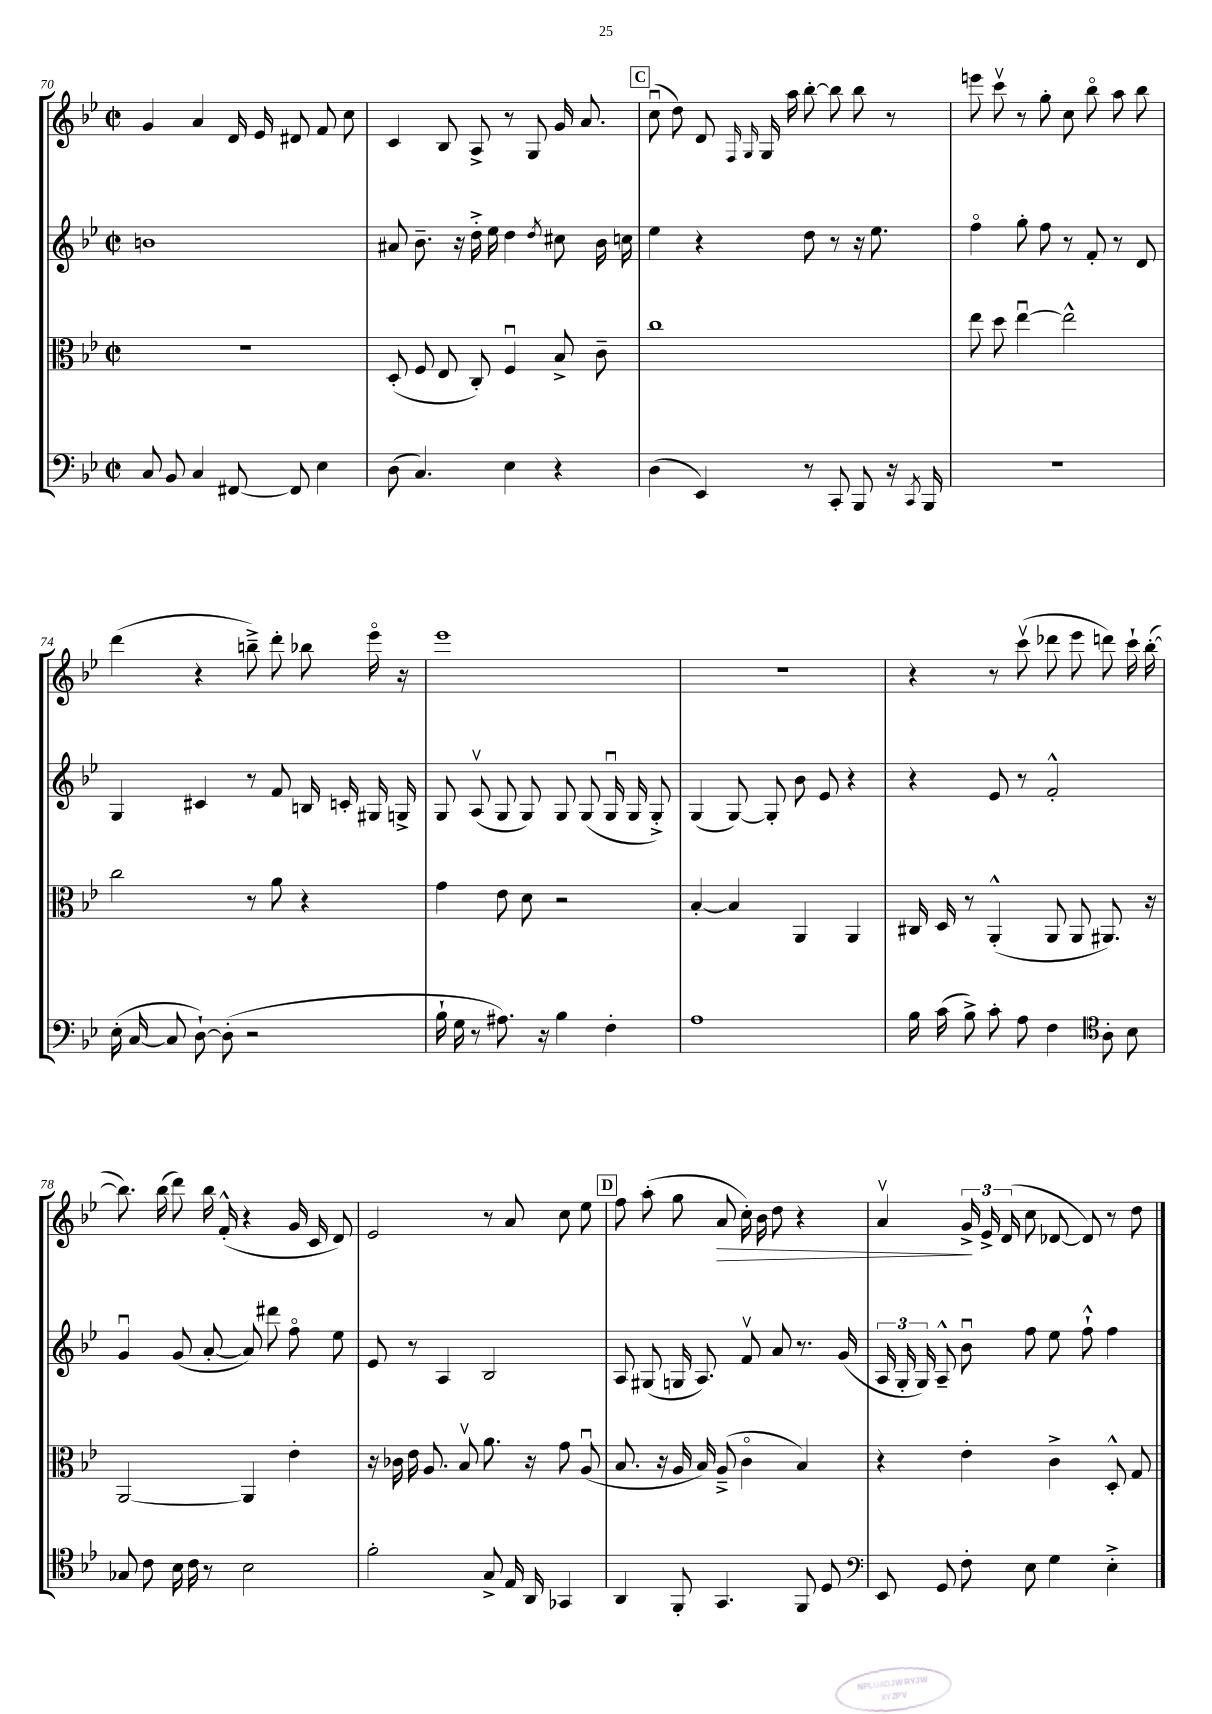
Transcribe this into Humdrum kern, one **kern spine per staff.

**kern	**kern	**kern	**kern
*staff4	*staff3	*staff2	*staff1
*clefF4	*clefC3	*clefG2	*clefG2
*k[b-e-]	*k[b-e-]	*k[b-e-]	*k[b-e-]
*M2/2	*M2/2	*M2/2	*M2/2
*met(c|)	*met(c|)	*met(c|)	*met(c|)
8C/	1r	1b	4g/
8BB-/	.	.	.
4C/	.	.	4a/
[8FF#/	.	.	16d/
.	.	.	16e-/
8FF#/]	.	.	8d#/
4E-\	.	.	8f/
.	.	.	8cc\
=	=	=	=
(8D\	(8D'/	8a#/	4c/
4.C/)	8F/	8.b-~\	.
.	8E-/	.	8B-/
.	.	16r	.
.	8C'/)	16dd'^\	8A^/
.	.	16ee-\	.
4E-\	4Fu/	4dd\	8r
.	.	.	8G/
.	.	8qdd/	.
4r	8B-^/	8cc#\	16g/
.	.	.	8.a/
.	8c~\	16b-\	.
.	.	16cc\	.
=	=	=	=
(4D\	1cc	4ee-\	(8ccu\
.	.	.	8dd\)
4EE-/)	.	4r	8d/
.	.	.	16qqF/
.	.	.	16qqG/
.	.	.	16G/
.	.	.	16aa\
8r	.	8dd\	[8bb-'\
8CC'/	.	8r	8bb-\]
8BBB-/	.	16r	8bb-\
.	.	8.ee-\	.
16r	.	.	8r
8qCC/	.	.	.
16BBB-/	.	.	.
=	=	=	=
1r	8ee-\	4ffo\	8eee\
.	8dd\	.	8cccv\
.	[4ee-u\	8gg'\	8r
.	.	8ff\	8gg'\
.	2ee-^^\]	8r	8cc\
.	.	8f'/	8bb-o\
.	.	8r	8aa\
.	.	8d/	8bb-\
=	=	=	=
(16E-'\	2cc\	4G/	(4ddd\
[16C/	.	.	.
8C/]	.	.	.
[8D`\)	.	4c#/	4r
(8D'\]	.	.	.
2r	8r	8r	8bb~^\)
.	8a\	8f/	8ddd'\
.	4r	16B/	8bb-\
.	.	16c'/	.
.	.	16G#/	16eee-o\
.	.	16G^/	16r
=	=	=	=
16B-`\	4g\	8G/	1eee-
16G\	.	.	.
8r	.	(8Av/	.
8.A#\)	8e-\	8G/	.
.	8d\	8G/)	.
16r	.	.	.
4B-\	2r	8G/	.
.	.	(8G/	.
4F'\	.	16Gu/	.
.	.	16G/	.
.	.	8G'^/)	.
=	=	=	=
1A	[4B-'/	(4G/	1r
.	4B-/]	[8G/)	.
.	.	8G'/]	.
.	4AA/	8b-\	.
.	.	8e-/	.
.	4AA/	4r	.
=	=	=	=
16B-\	16C#/	4r	4r
(16c\	16D/	.	.
8B-^\)	8r	.	.
8c'\	(4AA'^^/	8e-/	8r
8A\	.	8r	(8cccv\
4F\	8AA/	2f'^^/	8ddd-\
.	8AA/	.	8eee-\
*clefC4	*	*	*
8A'\	8.AA#/)	.	8ddd\)
8B-\	.	.	16ccc`\
.	16r	.	([16bb-'\
=	=	=	=
8G-/	[2AA/	4gu/	8.bb-\])
8c\	.	.	.
.	.	.	(16bb-\
16B-\	.	(8g/	8ddd\)
16c\	.	.	.
8r	.	[8a'/	16bb-\
.	.	.	(16f'^^/
2B-\	4AA/]	8a/])	4r
.	.	8ddd#\	.
.	4e-'\	8ffo\	16g/
.	.	.	16c/
.	.	8ee-\	8d/)
=	=	=	=
2f'\	16r	8e-/	2e-/
.	16c-\	.	.
.	16e-\	8r	.
.	8.A/	.	.
.	.	4A/	.
.	8B-v/	.	.
8G^/	8.a\	2B-/	8r
16E-/	.	.	8a/
16AA/	16r	.	.
4GG-/	8g\	.	8cc\
.	(8Au/	.	8ee-\
=	=	=	=
4AA/	8.B-/	8A/	8ff\
.	.	(8G#/	(8aa'\
.	16r	.	.
8FF'/	16A/	16G/	8gg\
.	16B-/)	8.A/)	.
4.GG/	(8A~^/	.	8a/
.	4co\	8fv/	16cc'\)
.	.	.	16b-\
.	.	8a/	8dd\
8FF/	4B-/)	8.r	4r
8D/	.	.	.
.	.	(16g/	.
=	=	=	=
*clefF4	*	*	*
8EE-/	4r	24A/	4av/
.	.	24G'/	.
.	.	24G/)	.
8GG/	.	8A~^^/	.
8F'\	4e-'\	8b-u\	24g^/
.	.	.	24e-^/
.	.	.	(24d/
8E-\	.	8ff\	8cc\
4G\	4c^\	8ee-\	[8d-/
.	.	8ff`^^\	8d-/])
4E-'^\	8D'^^/	4ff\	8r
.	8G/	.	8dd\
==	==	==	==
*-	*-	*-	*-
